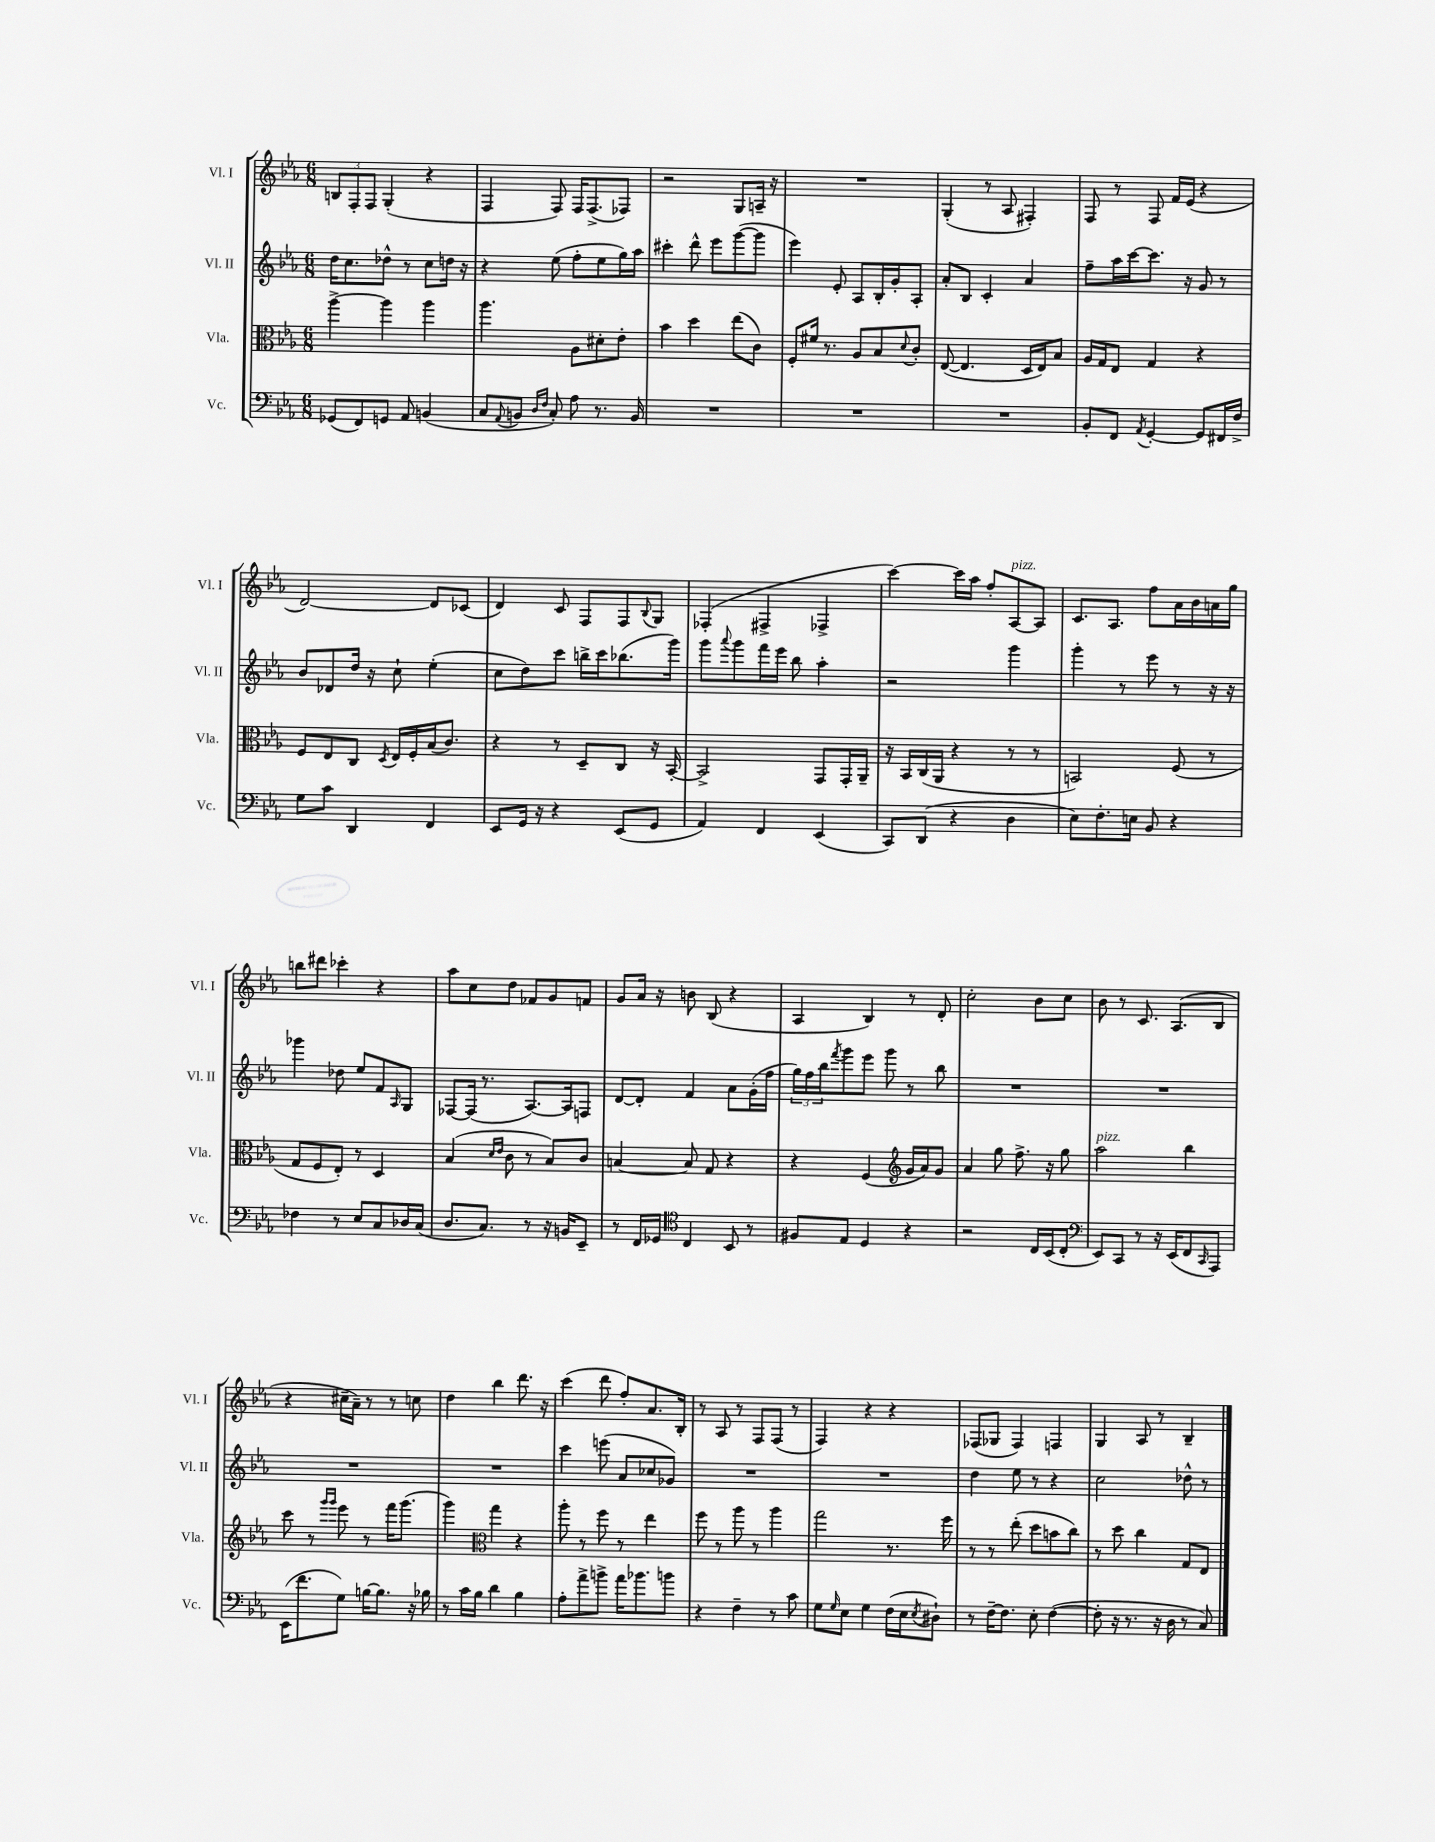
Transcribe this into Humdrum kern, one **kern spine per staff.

**kern	**kern	**kern	**kern
*part4	*part3	*part2	*part1
*staff4	*staff3	*staff2	*staff1
*I"Vc.	*I"Vla.	*I"Vl. II	*I"Vl. I
*I'Vc.	*I'Vla.	*I'Vl. II	*I'Vl. I
*clefF4	*clefC3	*clefG2	*clefG2
*k[b-e-a-]	*k[b-e-a-]	*k[b-e-a-]	*k[b-e-a-]
*M6/8	*M6/8	*M6/8	*M6/8
=134	=134	=134	=134
(8GG-X/L	[4aa-^\	16dd\KL	12Bn/L
.	.	8.cc\	.
.	.	.	12F'/
8FF/)	.	.	.
.	.	.	12F/J
8GGn/J	4aa-\]	8dd-X^^\J	(4G'/
8AA-/	.	8r	.
(4BBn/	4aa-\	8cc\L	4r
.	.	16ddn\Jk	.
.	.	16r	.
=135	=135	=135	=135
8C/L	4.aa-\	4r	4F/
8qqAA-/	.	.	.
8BBn/J	.	.	.
16qqD/LL	.	.	.
16qqF/JJ	.	.	.
8C'/)	.	(8ee-\	8F/)
8A-\	8A-\L	8ff'\L	16F/KL
.	.	.	(8.F^/
8.r	8d#X'\	8ee-\	.
.	8e-'\J	16gg\L)	8F-X/J)
16BB/	.	16aa-\JJ	.
=136	=136	=136	=136
2.r	4b-\	4ccc#X'\	2r
.	4dd\	8ddd^^\	.
.	.	8eee-\L	.
.	(8ee-\L	([8ggg\	8G/L
.	8c\J)	8ggg\J]	16An~/Jk
.	.	.	16r
=137	=137	=137	=137
2.r	8F'/L	4eee-\)	2.r
.	16f#X/Jk	.	.
.	8.r	.	.
.	.	8e-'/	.
.	8A-/L	8A-/L	.
.	8B-/	16B-'/L	.
.	.	16g'/J	.
.	8qqd/	.	.
.	8c'/J	8A-'/J	.
=138	=138	=138	=138
2.r	([8E-/	8a-'/L	(4G'/
.	4.E-/]	8B-/J	.
.	.	4c'/	8r
.	.	.	8A-/
.	16D/LL	4a-/	4F#X'/)
.	16E-/J)	.	.
.	8B-/J	.	.
=139	=139	=139	=139
8BB-'/L	16A-/LL	8ff~\L	8F/
.	16G/J	.	.
8FF/J	8E-/J	16aa-\L	8r
.	.	[16ccc\J	.
8qAA-/	.	.	.
[4GG'/	4G/	8.ccc\J]	8F/
.	.	.	16f/LL
.	.	16r	(16e-/JJ
8GG/L]	4r	8g/	4r
16FF#X/L	.	8r	.
16F^/JJ	.	.	.
!!LO:LB:g=z
=140	=140	=140	=140
8G\L	8F/L	8b-/L	[2d/)
8c\J	8E-/	8d-X/	.
4DD/	8C/J	16dd/Jk	.
.	.	16r	.
.	8qD/	.	.
.	16E-/LL	8cc`\	.
.	16F'/	.	.
4FF/	(16B-/J	(4ee-'\	8d/L]
.	8.c/J)	.	.
.	.	.	(8c-X/J
=141	=141	=141	=141
8EE-/L	4r	8cc\L	4d/)
16GG/Jk	.	8dd\)	.
16r	.	.	.
4r	8r	8ccc\J	8c/
.	8D~/L	16bbn^\LL	8F/L
.	.	16ccc\J	.
(8EE-/L	8C/J	(8.bb-X\	8F/
.	.	.	8qqB-/
8GG/J	16r	.	8G/J
.	[16BB-'/	16ggg\Jk)	.
=142	=142	=142	=142
4AA-/)	2BB-^/]	8ggg\L	(4F-X'/
.	.	8qqaaa-/	.
.	.	8ggg\	.
4FF/	.	16fff\L	4F#X^/
.	.	16eee-\JJ	.
.	.	8bb-\	.
(4EE-/	8GG/L	4aa-'\	4F-X^/
.	16GG'/L	.	.
.	16AA-~/JJ	.	.
=143	=143	=143	=143
8CC/L)	16r	2r	[4ccc\)
.	16BB-/LL	.	.
(8DD/J	(16C/	.	.
.	16AA-/JJ	.	.
4r	4r	.	16ccc\LL]
.	.	.	16aa-\JJ
.	.	.	8ff'/L
!	!	!	!LO:TX:a:i:t=pizz.
4D\	8r	4ggg\	[8A-/
.	8r	.	8A-/J]
=144	=144	=144	=144
8E-\L)	2BBn/)	4ggg'\	8.c/L
8.F'\	.	.	.
.	.	.	8.A-/J
.	.	8r	.
16En\Jk	.	.	.
8BB-/	.	8eee-\	8ff\L
4r	(8F/	8r	16a-\L
.	.	.	16b-\
.	8r	16r	16an\
.	.	16r	16gg\JJ
!!LO:LB:g=z
=145	=145	=145	=145
4F-X\	8G/L	4ggg-X\	8bbn\L
.	8F/	.	8ddd#X\J
8r	8E-'/J)	8dd-X\	4ccc-X'\
8E-/L	8r	8ee-/L	.
8C/	4D/	8f/	4r
.	.	16qqA-/	.
16D-X/L	.	8G/J	.
(16C/JJ	.	.	.
=146	=146	=146	=146
8.D/L	(4B-/	[8F-X/L	8aa-\L
.	.	(16F-/Jk]	8cc\
8.C/J)	.	8.r	.
.	16qqd/LL	.	.
.	16qqe-/JJ	.	.
.	8c\	.	8dd\J
8r	8r	[8.A-/L)	8f-X/L
16r	8B-/L)	.	8g/
16BBn/KL	.	16A-/k]	.
8EE-~/J	8c/J	8Fn/J	8fn/J
=147	=147	=147	=147
8r	[4Bn/	[8d/L	8g/L
16FF/LL	.	8d'/J]	16a-/Jk
16GG-X/JJ	.	.	16r
*clefC4	*	*	*
4C/	8B/]	4f/	8bn\
.	8G/	.	(8B-/
8BB-/	4r	8a-\L	4r
8r	.	(16g'\L	.
.	.	16ff\JJ	.
=148	=148	=148	=148
8F#X/L	4r	24gg\LL)	4A-/
.	.	24ff\	.
.	.	24bb-\J	.
.	.	8qfff/	.
8E-/J	.	8ggg\	.
4D/	(4F/	8eee-\J	4B-/)
.	.	8ggg\	.
*	*clefG2	*	*
4r	16g/LL	8r	8r
.	16a-/J)	.	.
.	8g/J	8bb-\	8d'/
=149	=149	=149	=149
2r	4a-/	2.r	2cc'\
.	8gg\	.	.
.	8.ff^\	.	.
16C/LL	.	.	8b-\L
(16BB-/J	16r	.	.
8C'/J	8gg\	.	8cc\J
=150	=150	=150	=150
*clefF4	*	*	*
!	!LO:TX:a:i:t=pizz.	!	!
8EE-/L)	2aa-\	2.r	8b-\
8CC/J	.	.	8r
8r	.	.	8.c/
16r	.	.	.
(16EE-/KL	.	.	(8.A-/L
8FF/	4bb-\	.	.
16qqCC/	.	.	.
8AAA-/J)	.	.	8B-/J
!!LO:LB:g=z
=151	=151	=151	=151
(16EE-\KL	8ccc\	2.r	4r
8.f\	.	.	.
.	8r	.	.
.	16qqggg/LL	.	.
.	16qqggg/JJ	.	.
8G\J)	8eee-\	.	16cc#X~\LL
.	.	.	16a-~\JJ)
[16Bn\KL	8r	.	8r
8.B\J]	.	.	.
.	16fff\KL	.	8r
.	(8.ggg\J	.	.
16r	.	.	8ccn\
16B-X\	.	.	.
=152	=152	=152	=152
8r	4ggg\)	2.r	4dd\
16c\LL	.	.	.
16B-\JJ	.	.	.
*	*clefC3	*	*
4d\	4gg\	.	4bb-\
4B-\	4r	.	8.ddd\
.	.	.	16r
=153	=153	=153	=153
8A-'\L	8aa-'\	4ccc\	(4ccc\
8a-^\	8r	.	.
8bn^\J	8ff\	(8eeen\	8ddd\
16a-\KL	8r	8a-/L	8ff'/L)
8.b-X\	.	.	.
.	4ee-\	8cc-X/	8.a-/
8bn\J	.	8g-X/J)	.
.	.	.	16B-'/Jk
=154	=154	=154	=154
4r	8ff\	2.r	8r
.	8r	.	8A-/
4F~\	8aa-\	.	8r
.	8r	.	8F/L
8r	4aa-\	.	(8F/J
8c\	.	.	8r
=155	=155	=155	=155
8G\L	2gg\	2.r	4F/)
16qqG/	.	.	.
8E-\J	.	.	.
4G\	.	.	4r
(16F\LL	8.r	.	4r
16E-\J	.	.	.
8qE-/	.	.	.
8D#X`\J)	.	.	.
.	16ff\	.	.
=156	=156	=156	=156
8r	8r	4dd\	(8F-X/L
[16F~\KL	8r	.	8G-X/J
8.F\J]	.	.	.
.	(8ee-'\	8ee-\	4F-/)
8E-'\	8dd\L	8r	.
([4F\	8bn\	4r	4Fn/
.	8cc\J)	.	.
=157	=157	=157	=157
8F'\]	8r	2cc\	4G/
16r	8dd\	.	.
8.r	.	.	.
.	4cc\	.	8A-/
16r	.	.	8r
16D\	.	.	.
8r	8G/L	8dd-X^^\	4B-~/
8C/)	8E-/J	8r	.
==	==	==	==
*-	*-	*-	*-
